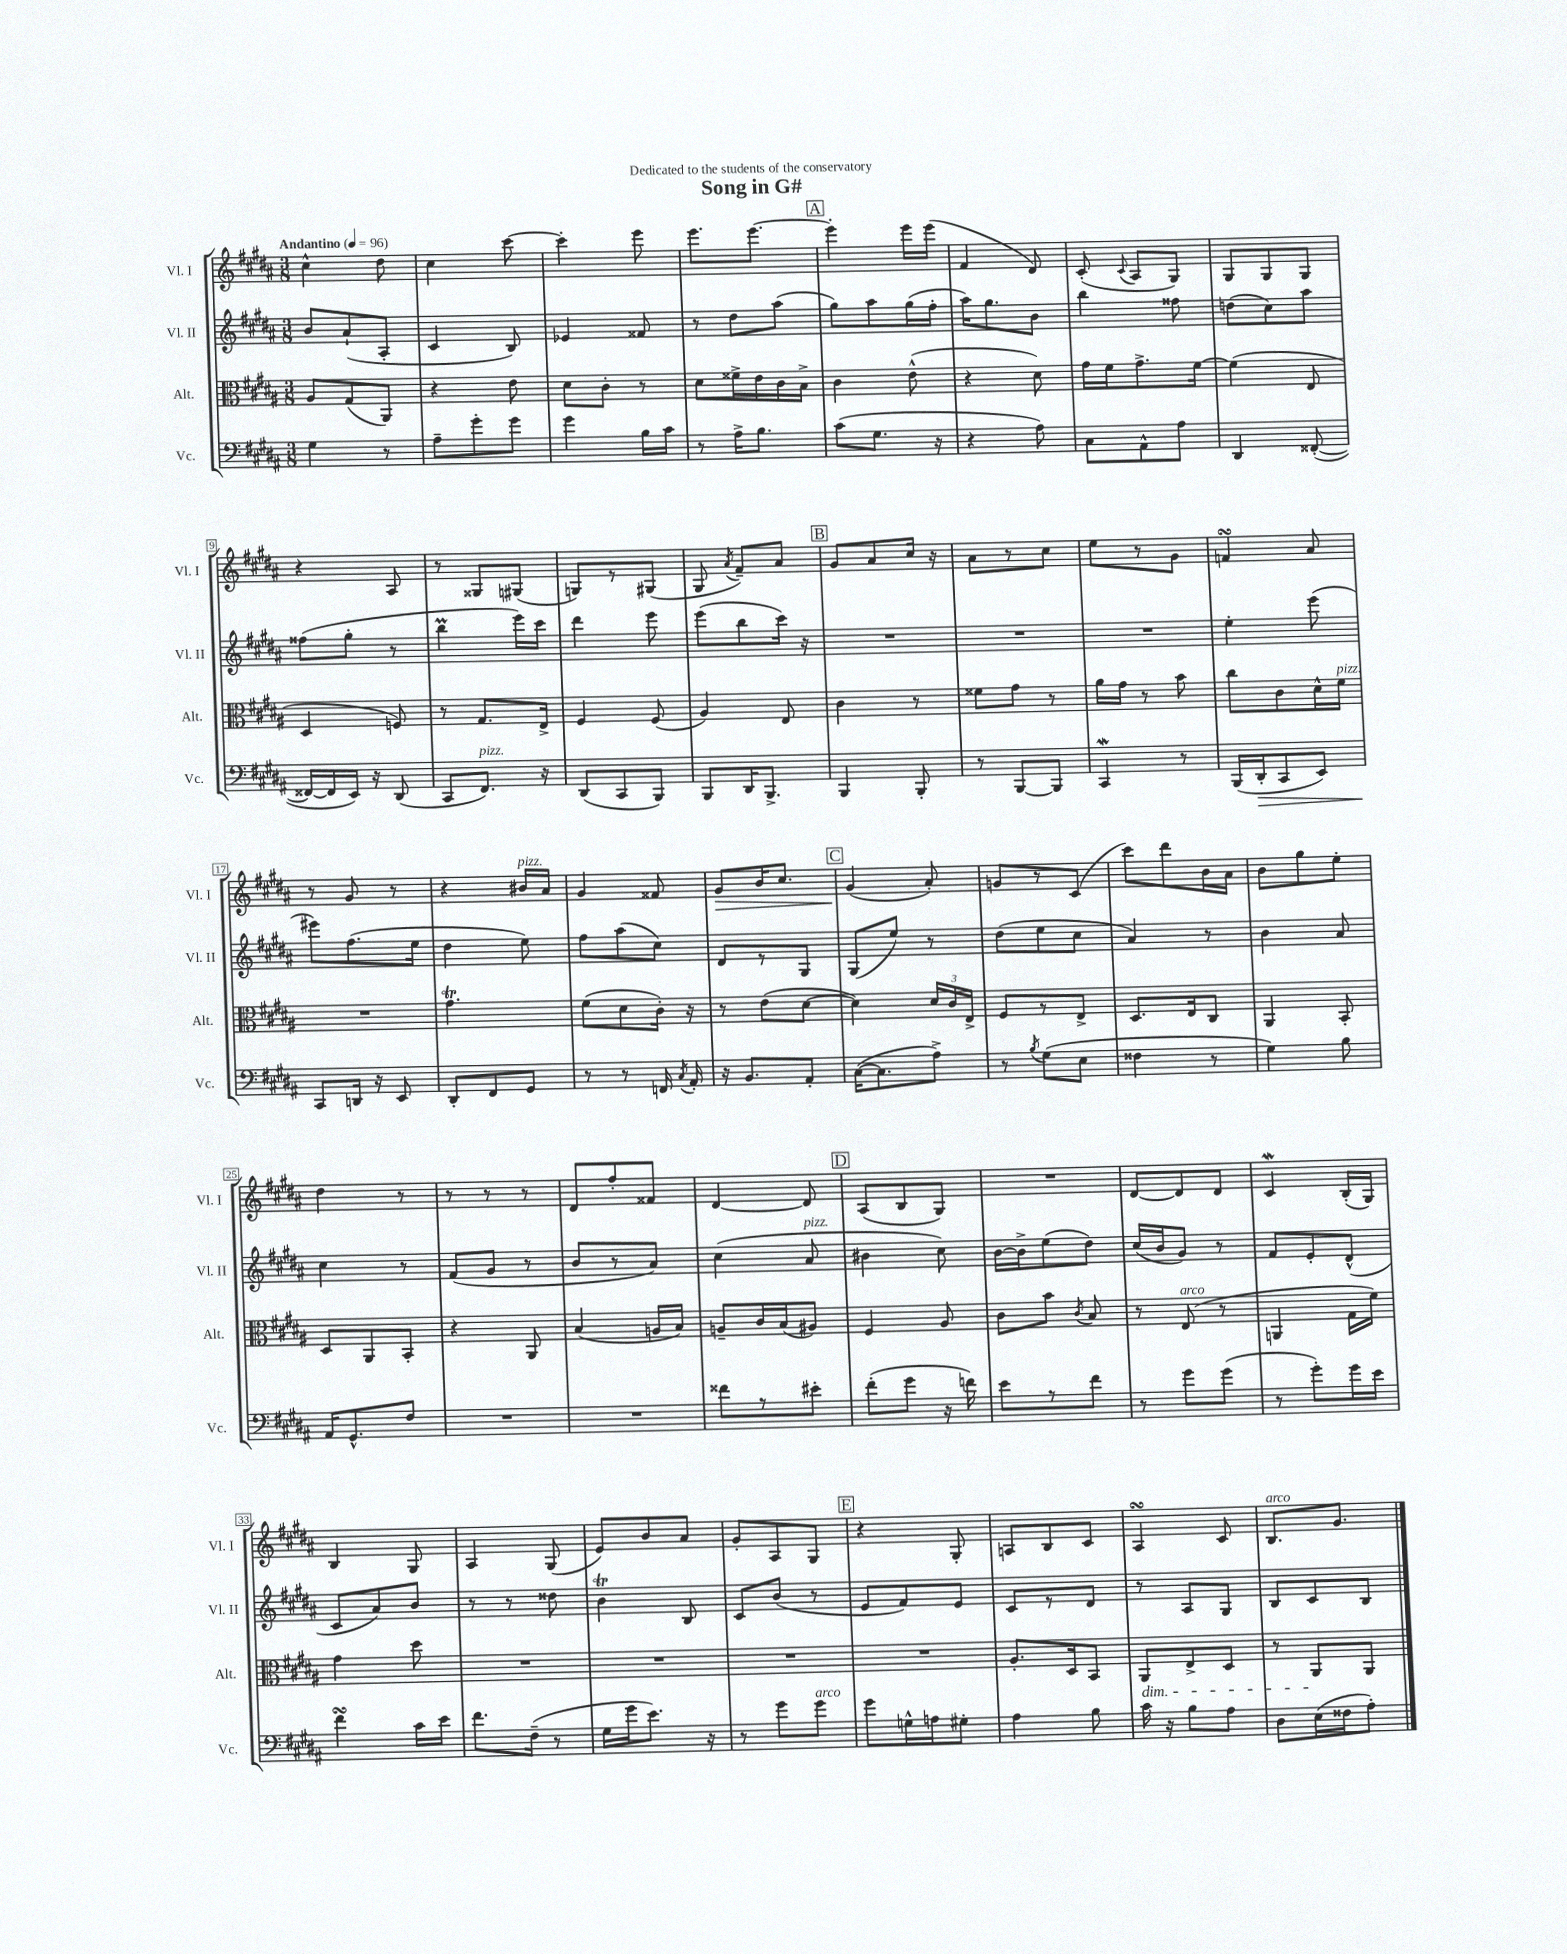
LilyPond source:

\header { title = "Song in G#" dedication = "Dedicated to the students of the conservatory" }
<<
\new StaffGroup <<
\new Staff = "s0" \with { instrumentName = "Vl. I" shortInstrumentName = "Vl. I" } {
    \clef treble \key b \major \numericTimeSignature \time 3/8 \tempo "Andantino" 4 = 96
    \autoBeamOff cis''4-^ dis''8 |
    cis''4 cis'''8~ |
    cis'''4-. e'''8 |
    e'''8.[ e'''8.]~ |
    \mark \markup { \box "A" } e'''4-. e'''16[ e'''16]( |
    fis'4 dis'8) |
    cis'8-.( \appoggiatura { cis'8 } ais8[ gis8]) |
    gis8[ gis8 gis8] |
    r4 ais8 |
    r8 gisis8[ gis8]( |
    g8[) r8 gis8]( |
    gis8 \acciaccatura { ais'8 } fis'8[--) ais'8] |
    \mark \markup { \box "B" } gis'8[ ais'8 cis''16] r16 |
    ais'8[ r8 cis''8] |
    e''8[ r8 gis'8] |
    f'4\turn ais'8 |
    r8 gis'8 r8 |
    r4 bis'16[^\markup { \italic "pizz." } ais'16] |
    gis'4 fisis'8 |
    gis'8[\> b'16 cis''8.] |
    \mark \markup { \box "C" } gis'4\!( ais'8-.) |
    g'8[ r8 cis'8]( |
    cis'''8[) dis'''8 b'16 ais'16] |
    b'8[ gis''8 e''8]-. |
    dis''4 r8 |
    r8 r8 r8 |
    dis'8[ fis''8-. fisis'8] |
    dis'4~ dis'8 |
    \mark \markup { \box "D" } ais8[( b8 gis8]) |
    R4. |
    dis'8[~ dis'8 dis'8] |
    cis'4\mordent b16[-.( gis16]) |
    b4 gis8 |
    ais4 gis8( |
    e'8[) b'8 ais'8] |
    gis'8[-. ais8 gis8] |
    \mark \markup { \box "E" } r4 gis8-. |
    a8[ b8 cis'8] |
    ais4\turn cis'8 |
    b8.[^\markup { \italic "arco" } gis'8.] \bar "|." |
}
\new Staff = "s1" \with { instrumentName = "Vl. II" shortInstrumentName = "Vl. II" } {
    \clef treble \key b \major \numericTimeSignature \time 3/8
    \autoBeamOff b'8[ ais'8-!( ais8]-. |
    cis'4 b8) |
    ees'4 fisis'8 |
    r8 dis''8[ ais''8]( |
    \mark \markup { \box "A" } gis''8[) ais''8 gis''16( fis''16]-. |
    ais''16[) gis''8. b'8] |
    b''4 fisis''8 |
    d''8[( cis''8) ais''8] |
    fisis''8[( gis''8]-. r8 |
    b''4\prall e'''16[) cis'''16] |
    dis'''4 e'''8 |
    e'''8[( b''8 cis'''16]) r16 |
    \mark \markup { \box "B" } R4. |
    R4. |
    R4. |
    e''4-. e'''8( |
    eis'''8[) fis''8.( e''16] |
    dis''4 e''8) |
    fis''8[ ais''8( cis''8]) |
    dis'8[ r8 gis8] |
    \mark \markup { \box "C" } gis8[( e''8]) r8 |
    dis''8[( e''8 cis''8] |
    ais'4) r8 |
    b'4 ais'8 |
    cis''4 r8 |
    fis'8[( gis'8] r8 |
    b'8[ r8 ais'8]) |
    cis''4( ais'8^\markup { \italic "pizz." } |
    \mark \markup { \box "D" } bis'4 cis''8) |
    b'16[~ b'16-> e''8( dis''8]) |
    cis''16[( b'16 gis'8]) r8 |
    fis'8[ e'8-. dis'8]-^( |
    cis'8[ ais'8) b'8] |
    r8 r8 disis''8 |
    b'4\trill b8 |
    cis'8[ b'8]( r8 |
    \mark \markup { \box "E" } e'8[ fis'8) e'8] |
    cis'8[ r8 dis'8] |
    r8 ais8[ gis8] |
    b8[ cis'8 b8] \bar "|." |
}
\new Staff = "s2" \with { instrumentName = "Alt." shortInstrumentName = "Alt." } {
    \clef alto \key b \major \numericTimeSignature \time 3/8
    \autoBeamOff ais8[ gis8( ais,8]) |
    r4 e'8 |
    dis'8[ cis'8]-. r8 |
    dis'8[ fisis'16-> e'16 cis'16 b16]-> |
    \mark \markup { \box "A" } cis'4 e'8-^( |
    r4 dis'8) |
    gis'16[ fis'16 gis'8.-> fis'16]~ |
    fis'4( e8 |
    dis4 f8) |
    r8 gis8.[ e16]-> |
    fis4 fis8( |
    ais4) e8 |
    \mark \markup { \box "B" } cis'4 r8 |
    fisis'8[ gis'8] r8 |
    ais'16[ gis'16] r8 b'8 |
    cis''8[ cis'8 dis'16-^ fis'16]^\markup { \italic "pizz." } |
    R4. |
    gis'4.\trill |
    fis'8[( dis'8 cis'16]-.) r16 |
    r8 e'8[( dis'8]~ |
    \mark \markup { \box "C" } dis'4) \tuplet 3/2 { dis'16[ cis'16 e16]-> } |
    fis8[ r8 e8]-> |
    dis8.[ e16 cis8] |
    ais,4 b,8-. |
    dis8[ ais,8 b,8]-. |
    r4 ais,8 |
    b4( a16[ b16]) |
    a8[-- cis'16 b16( ais8]) |
    \mark \markup { \box "D" } fis4 ais8 |
    cis'8[ b'8] \acciaccatura { cis'8 } b8 |
    r8 e8^\markup { \italic "arco" }( r8 |
    a,4 gis16[ fis'16]) |
    gis'4 dis''8 |
    R4. |
    R4. |
    R4. |
    \mark \markup { \box "E" } R4. |
    ais8.[-. dis16 b,8] |
    ais,8[\dim e8-> dis8] |
    r8 ais,8[\! ais,8] \bar "|." |
}
\new Staff = "s3" \with { instrumentName = "Vc." shortInstrumentName = "Vc." } {
    \clef bass \key b \major \numericTimeSignature \time 3/8
    \autoBeamOff gis4 r8 |
    ais8[-- gis'8-. gis'8] |
    gis'4 b16[ cis'16] |
    r8 ais16[-> b8.] |
    \mark \markup { \box "A" } cis'8[( gis8.] r16 |
    r4 ais8) |
    cis8[ ais,8-^ ais8] |
    dis,4 fisis,8~-.( |
    fisis,16[~ fisis,16 e,16]) r16 dis,8( |
    cis,8[ fis,8.]^\markup { \italic "pizz." }) r16 |
    dis,8[( cis,8 b,,8]) |
    b,,8[ dis,16 b,,8.]-> |
    \mark \markup { \box "B" } b,,4 b,,8-. |
    r8 b,,8[~ b,,8] |
    cis,4\mordent r8 |
    b,,16[( dis,16-.\> cis,8 e,8]) |
    cis,8[\! d,16] r16 e,8 |
    dis,8[-. fis,8 gis,8] |
    r8 r8 f,16 \acciaccatura { cis8 } ais,16-. |
    r16 b,8.[ ais,8]-. |
    \mark \markup { \box "C" } cis16[~( cis8. ais8]->) |
    r8 \acciaccatura { b8 } gis8[( e8] |
    fisis4 r8 |
    gis4) b8 |
    ais,16[ gis,8.-^ fis8] |
    R4. |
    R4. |
    fisis'8[ r8 eis'8]-. |
    \mark \markup { \box "D" } fis'8[-.( gis'8] r16 f'16) |
    e'8[ r8 fis'8] |
    r8 gis'8[ gis'8]( |
    r8 gis'8[-.) gis'16 e'16] |
    fis'4\turn cis'16[ e'16] |
    fis'8.[ fis16]--( r8 |
    gis16[ gis'16 e'8.]) r16 |
    r8 gis'8[ gis'8]^\markup { \italic "arco" } |
    \mark \markup { \box "E" } gis'8[ g16-^ a16 gis8]-. |
    ais4 b8 |
    cis'16 r16 b8[ ais8] |
    dis8[ e16( fisis16 ais8]-.) \bar "|." |
}
>>
>>
\layout { \context { \Score \override BarNumber.stencil = #(make-stencil-boxer 0.1 0.3 ly:text-interface::print) } }
